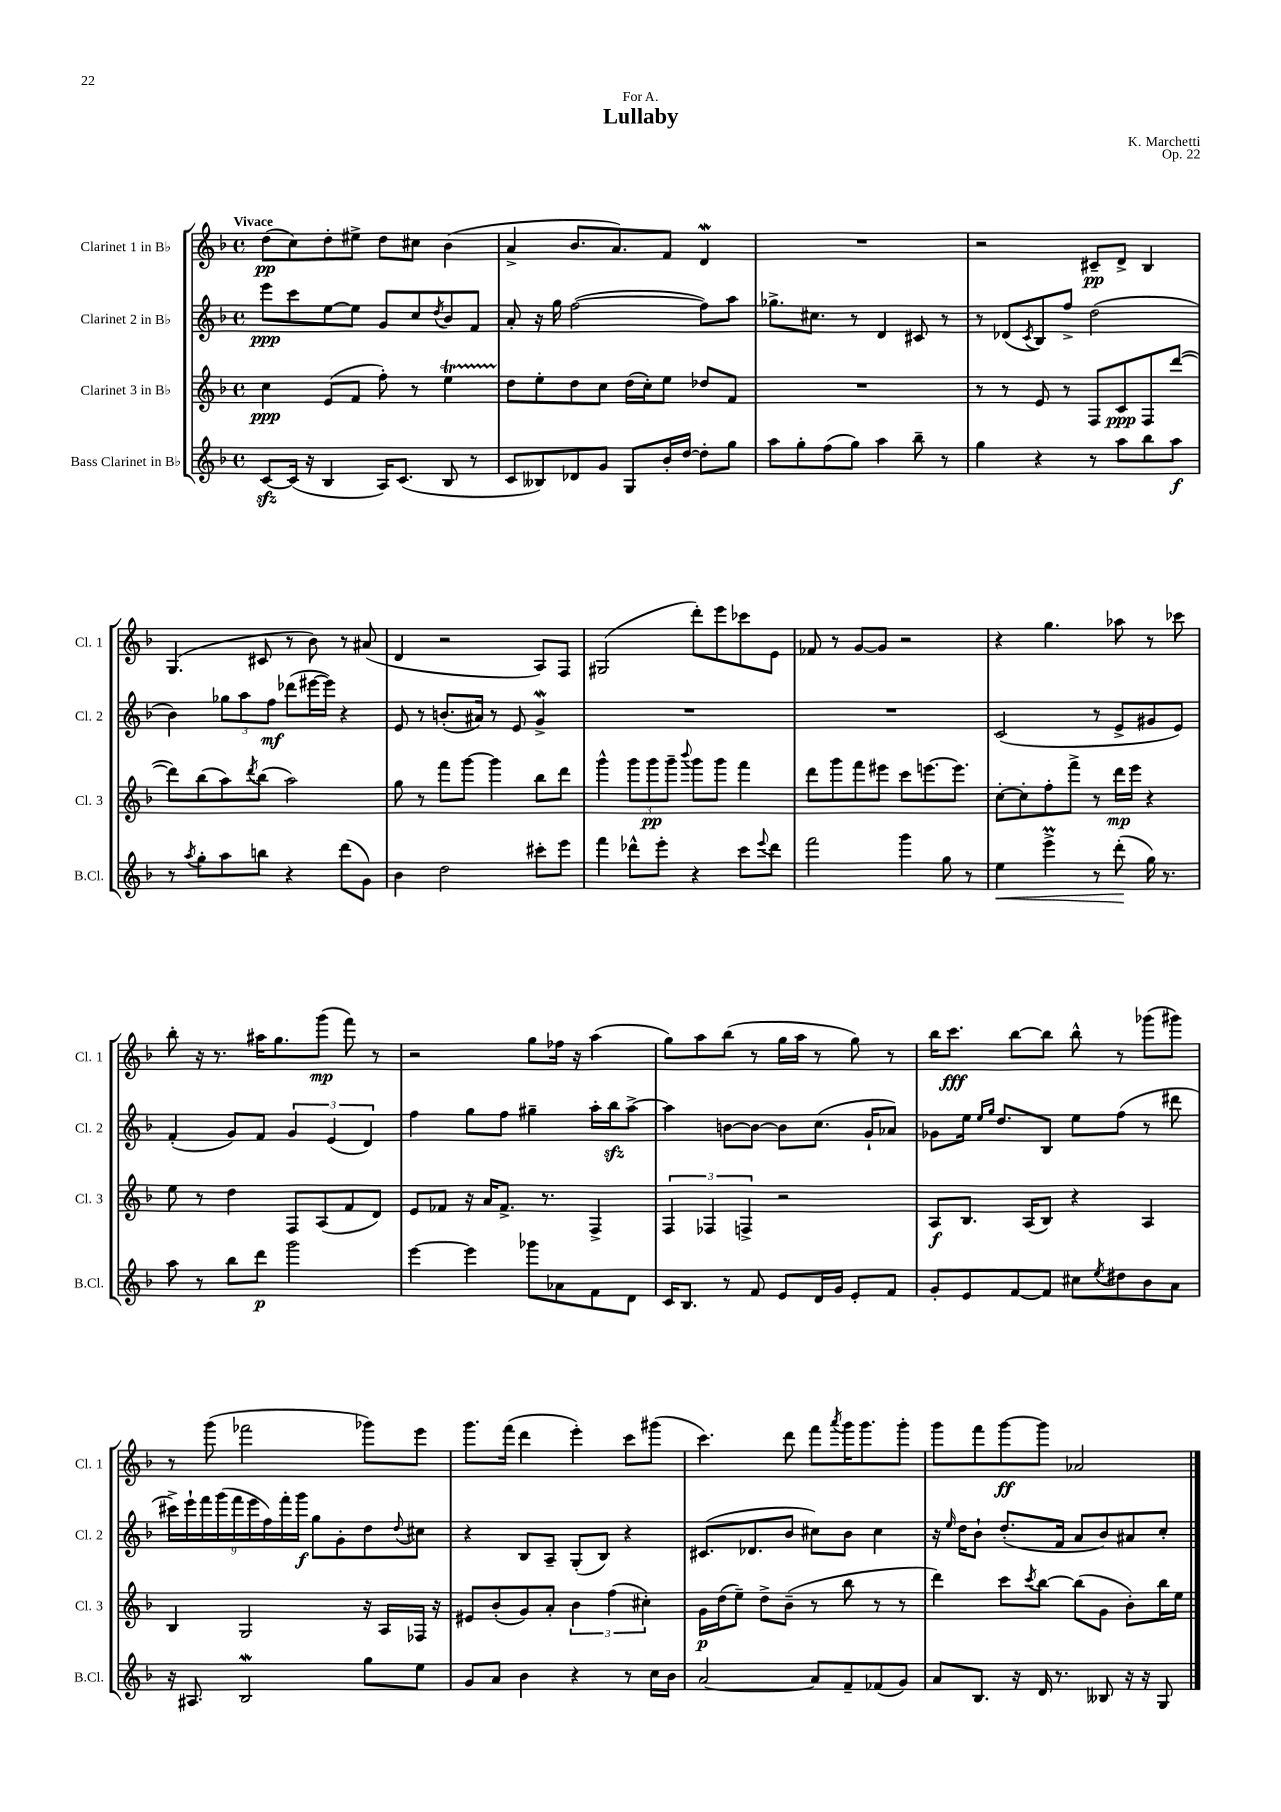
\header { title = "Lullaby" composer = "K. Marchetti" dedication = "For A." opus = "Op. 22" }
<<
\new StaffGroup <<
\new Staff = "s0" \with { instrumentName = "Clarinet 1 in Bb" shortInstrumentName = "Cl. 1" } {
    \clef treble \key f \major \defaultTimeSignature \time 4/4 \tempo "Vivace"
    d''8\pp( c''8) d''8-. eis''8-> d''8 cis''8 bes'4( |
    a'4-> bes'8. a'8.) f'8 d'4\mordent |
    R1 |
    r2 cis'8--\pp d'8-> bes4 |
    g4.( cis'8 r8 bes'8) r8 ais'8( |
    d'4 r2 a8) f8 |
    gis2( d'''8-.) e'''8 ces'''8 e'8 |
    fes'8 r8 g'8~ g'8 r2 |
    r4 g''4. aes''8 r8 ces'''8 |
    bes''8-. r16 r8. ais''16 g''8. g'''8\mp( f'''8) r8 |
    r2 g''8 fes''16 r16 a''4( |
    g''8) a''8 bes''8( r8 g''16 a''16 r8 g''8) r8 |
    bes''16 c'''8.\fff bes''8~ bes''8 bes''8-^ r8 ges'''8( gis'''8) |
    r8 g'''8( fes'''2 ges'''8) e'''8 |
    g'''8. f'''16( d'''4 e'''4-.) c'''8 gis'''8( |
    c'''4.) d'''8 f'''8 \acciaccatura { a'''8 } g'''16 g'''8. g'''8-. |
    g'''8 f'''8 g'''8~\ff g'''8 aes'2 \bar "|." |
}
\new Staff = "s1" \with { instrumentName = "Clarinet 2 in Bb" shortInstrumentName = "Cl. 2" } {
    \clef treble \key f \major \defaultTimeSignature \time 4/4
    e'''8\ppp c'''8 e''8~ e''8 g'8 c''8 \acciaccatura { d''8 } bes'8 f'8 |
    a'8-. r16 g''16 f''2~( f''8) a''8 |
    ges''8.-> cis''8. r8 d'4 cis'8 r8 |
    r8 des'8( \acciaccatura { c'8 } bes8) f''8-> d''2( |
    bes'4) \tuplet 3/2 { ges''8 a''8 f''8\mf } des'''8( eis'''16~ eis'''16) r4 |
    e'8 r8 b'8.-.( ais'16) r8 e'8 g'4->\mordent |
    R1 |
    R1 |
    c'2( r8 e'8-> gis'8 e'8) |
    f'4-.( g'8) f'8 \tuplet 3/2 { g'4 e'4( d'4) } |
    f''4 g''8 f''8 gis''4-- a''16-. bes''16\sfz a''8~-> |
    a''4 b'8~ b'8~ b'8 c''8.( g'16-! aes'8) |
    ges'8 e''16 \grace { e''16 g''16 } d''8. bes8 e''8 f''8( r8 dis'''8 |
    \tuplet 9/8 { cis'''16->) e'''16-! f'''16 g'''16( f'''16 e'''16 f''16) f'''16-. g'''16\f } g''8 g'8-. d''8 \appoggiatura { d''8 } cis''8 |
    r4 bes8 a8-- g8-.( bes8) r4 |
    cis'8.( des'8. bes'8 cis''8) bes'8 cis''4 |
    r16 \grace { e''16 } d''16 bes'8-! d''8.-.( f'16 a'8 bes'8) ais'8 c''8-. \bar "|." |
}
\new Staff = "s2" \with { instrumentName = "Clarinet 3 in Bb" shortInstrumentName = "Cl. 3" } {
    \clef treble \key f \major \defaultTimeSignature \time 4/4
    c''4\ppp e'8( f'8 f''8-.) r8 e''4\startTrillSpan |
    d''8\stopTrillSpan e''8-. d''8 c''8 d''16( c''16-.) e''8 des''8 f'8 |
    R1 |
    r8 r8 e'8 r8 f8 c'8\ppp f8 d'''8~( |
    d'''8) bes''8( a''8) \acciaccatura { d'''8 } bes''8( a''2) |
    g''8 r8 f'''8 g'''8~ g'''4 bes''8 d'''8 |
    g'''4-^ \tuplet 3/2 { g'''8 g'''8\pp g'''8-- } \appoggiatura { bes'''8 } g'''8 g'''8 f'''4 |
    d'''8 g'''8 f'''8 eis'''8 c'''8 e'''8.~ e'''8. |
    c''8~-. c''8-. f''8-. f'''8-> r8 d'''16\mp e'''16 r4 |
    e''8 r8 d''4 f8 a8( f'8 d'8) |
    e'8 fes'8 r16 a'16 fes'8.-> r8. f4-> |
    \tuplet 3/2 { f4 fes4 f4-> } r2 |
    a8\f bes8. a16( bes8) r4 a4 |
    bes4 g2 r16 a16 fes16 r16 |
    eis'8 bes'8-.( g'8) a'8-. \tuplet 3/2 { bes'4 f''4( cis''4-.) } |
    g'16\p d''16( e''8--) d''8-> bes'8--( r8 bes''8 r8 r8 |
    d'''4) c'''8 \acciaccatura { c'''8 } bes''8~ bes''8( g'8 bes'8-.) bes''16 e''16 \bar "|." |
}
\new Staff = "s3" \with { instrumentName = "Bass Clarinet in Bb" shortInstrumentName = "B.Cl." } {
    \clef treble \key f \major \defaultTimeSignature \time 4/4
    c'8~\sfz c'16( r16 bes4 a16) c'8.( bes8 r8 |
    c'8 beses8) des'8 g'8 g8 bes'16-. d''16~ d''8-. g''8 |
    a''8 g''8-. f''8( g''8) a''4 bes''8-- r8 |
    g''4 r4 r8 a''8 bes''8 a''8\f |
    r8 \acciaccatura { a''8 } g''8-. a''8 b''8 r4 d'''8( g'8) |
    bes'4 d''2 cis'''8-. e'''8 |
    f'''4 des'''8-^ e'''8-. r4 c'''8 \appoggiatura { e'''8 } des'''8 |
    f'''2 g'''4 g''8 r8 |
    e''4\< e'''4->\prall r8 d'''8-.\!( g''16) r8. |
    a''8 r8 bes''8 d'''8\p g'''2 |
    e'''4~ e'''4 ges'''8 aes'8 f'8 d'8 |
    c'16 bes8. r8 f'8 e'8 d'16 g'16 e'8-. f'8 |
    g'8-. e'8 f'8~ f'8 cis''8 \acciaccatura { e''8 } dis''8 bes'8 a'8 |
    r16 ais8. bes2\mordent g''8 e''8 |
    g'8 a'8 bes'4 r4 r8 c''16 bes'16 |
    a'2~ a'8 f'8-- fes'8( g'8) |
    a'8 bes8. r16 d'16 r8. beses8 r16 r16 g8 \bar "|." |
}
>>
>>
\layout { \context { \Score \remove "Bar_number_engraver" } }
